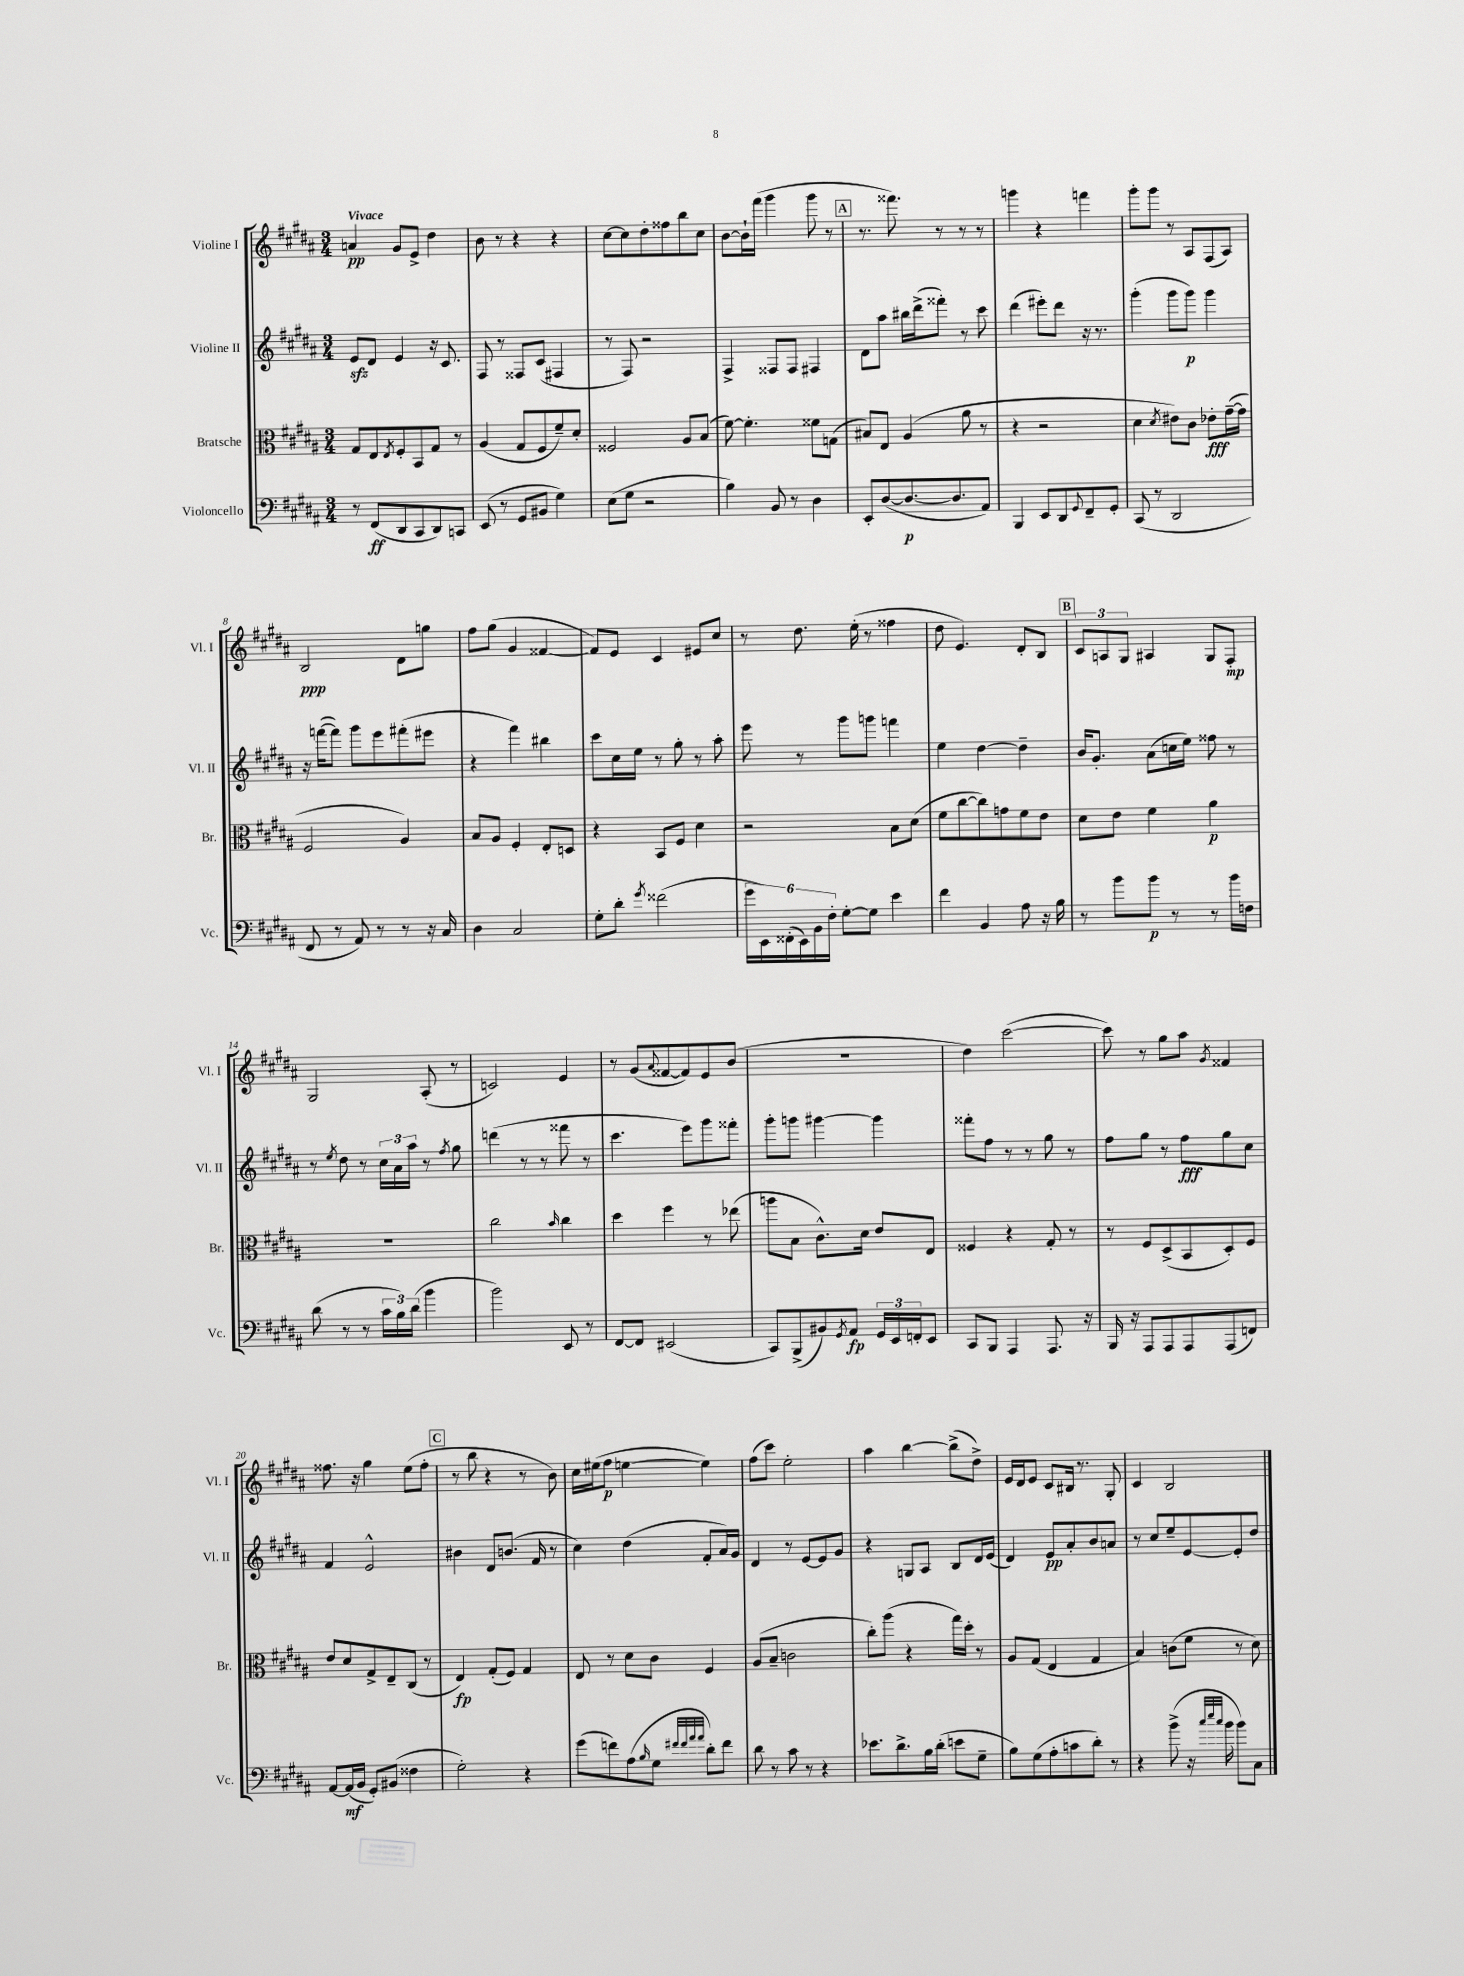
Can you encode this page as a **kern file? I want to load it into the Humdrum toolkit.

**kern	**kern	**kern	**kern
*staff4	*staff3	*staff2	*staff1
*clefF4	*clefC3	*clefG2	*clefG2
*k[f#c#g#d#a#]	*k[f#c#g#d#a#]	*k[f#c#g#d#a#]	*k[f#c#g#d#a#]
*M3/4	*M3/4	*M3/4	*M3/4
8r	8G#	8e	4a
(8FF#	8E	8d#	.
.	8qE	.	.
8DD#	8F#'	4e	8g#
8CC#	8BB	.	8e^
8DD#)	8G#	16r	4dd#
.	.	8.c#	.
8CC	8r	.	.
=	=	=	=
(8EE	(4A#	8F#	8b
8r	.	8r	8r
8GG#	8G#	8F##	4r
8BB#	8F#	(8c#	.
4G#)	8f#~)	4F#	4r
.	8d#'	.	.
=	=	=	=
(8E	2F##	8r	[8cc#
8G#	.	8F#)	8cc#]
2r	.	2r	8dd#'
.	.	.	8ff##
.	8A#	.	8bb
.	(8B	.	8cc#
=	=	=	=
4B)	[8f#)	4F#^	[8b
.	4.f#']	.	16b`]
.	.	.	(16fff#
8BB	.	8F##	4ggg#
8r	.	8F##	.
4D#	8f##	4F#	8ggg#
.	(8G	.	8r
=	=	=	=
8EE'	8B#)	8d#	8.r
([8D#	8E	8aa#	.
.	.	.	8.fff##)
8.D#_	(4A#	16bb#	.
.	.	(16ddd#^	.
.	.	8fff##')	8r
8.D#]	.	.	.
.	8a#	8r	8r
8AA#)	8r	8ccc#	8r
=	=	=	=
4BBB	4r	(4ddd#	4ggg
8EE	2r	8eee#')	4r
8DD#	.	8ddd#	.
8qqGG#	.	.	.
8FF#~	.	16r	4fff
.	.	8.r	.
8GG#'	.	.	.
=	=	=	=
(8CC#	4d#	(4ggg#'	8ggg#'
8r	.	.	8ggg#
.	8qd#	.	.
2DD#	8e#)	8ggg#	8r
.	8c#	8ggg#)	8A#
.	8e-'	4ggg#	(8F#
.	([16g#~	.	8A#)
.	16g#]	.	.
=	=	=	=
8FF#	2F#	16r	2B
.	.	([16fff	.
8r	.	8fff])	.
8AA#)	.	8ggg#	.
8r	.	8eee	.
8r	4A#)	(8fff#'	8d#
16r	.	8eee#	8gg
16C#	.	.	.
=	=	=	=
4D#	8B	4r	8ff#
.	8A#	.	(8gg#
2C#	4F#'	4fff#)	4g#
.	8E'	4bb#	[4f##
.	8D	.	.
=	=	=	=
8G#'	4r	8ccc#	8f##])
8d#'	.	16cc#	8e
.	.	16ee	.
8qg#	.	.	.
(2f##	8BB	8r	4c#
.	8F#	8gg#'	.
.	4d#	8r	8e#
.	.	8aa#'	8cc#
=	=	=	=
24g#	2r	8eee	8r
24EE)	.	.	.
(24FF##'	.	.	.
24EE)	.	8r	8.dd#
24BB	.	.	.
24F#'	.	.	.
[8G#'	.	8ggg#	.
.	.	.	(16ee'
8G#]	.	8ggg	8r
4e	8B	4fff	4ff##
.	(8d#	.	.
=	=	=	=
4f#	8f#	4ee	8dd#
.	[8cc#	.	4.e)
4BB	8cc#])	[4dd#	.
.	8g	.	.
8A#	8f#	4dd#~]	8d#'
16r	8e	.	8B
16B	.	.	.
=	=	=	=
8r	8d#	16b	12c#
.	.	8.g#'	.
.	.	.	12A
8b	8e	.	.
.	.	.	12G#
8b	4f#	(8a#	4A#
8r	.	16cc	.
.	.	16ee)	.
8r	4a#	8ff##	8G#
16b	.	8r	8F#'
16F	.	.	.
=	=	=	=
(8d#	2.r	8r	2G#
.	.	8qee	.
8r	.	8dd#	.
8r	.	8r	.
24c#	.	24cc#	.
24B)	.	24a#	.
(24d#	.	24aa#	.
4b	.	8r	(8A#'
.	.	8qff#	.
.	.	8gg#	8r
=	=	=	=
2b)	2cc#	(4ddd	2c)
.	.	8r	.
.	.	8r	.
.	16qqb	.	.
8EE	4cc#	8fff##	4e
8r	.	8r	.
=	=	=	=
[8FF#	4dd#	4.ccc#	8r
8FF#]	.	.	(8g#
.	.	.	8qqa#
(2EE#	4ff#	.	[8f##
.	.	8eee)	8f##])
.	8r	8ggg#	8e
.	(8ee-	8fff##'	(8b
=	=	=	=
8CC#)	8aa	8ggg#'	2.r
(8BBB^	8B	8ggg	.
8BB#)	8.c#^^)	[4ggg#	.
8qGG#	.	.	.
8AA#	.	.	.
.	16d#	.	.
24GG#	8e	4ggg#]	.
24EE	.	.	.
24FF'	.	.	.
8EE	8E	.	.
=	=	=	=
8CC#	4F##	8fff##'	4dd#)
8BBB	.	8ff#	.
4AAA#	4r	8r	([2ccc#
.	.	8r	.
8.AAA#	8G#'	8gg#	.
.	8r	8r	.
16r	.	.	.
=	=	=	=
16BBB	8r	8ff#	8ccc#])
16r	.	.	.
8AAA#	8F#	8gg#	8r
8AAA#	(8D#^	8r	8gg#
8AAA#	8BB	8ff#	8aa#
.	.	.	8qg#
(8AAA#	8D#')	8gg#	4f##
8FF)	8F#	8cc#	.
=	=	=	=
[8AA#	8e	4f#	8.ff##
(16AA#]	8d#	.	.
16BB	.	.	16r
8GG#')	8G#^	2e^^	4gg#
(8BB#	8E~	.	.
4F##	(8C#	.	(8ee
.	8r	.	8ff##'
=	=	=	=
2G#')	4E)	4b#	8r
.	.	.	8bb
.	(8G#'	8d#	4r
.	8F#)	(8.b	.
4r	4G#	.	8r
.	.	16f#	.
.	.	8r	8b)
=	=	=	=
(8g#	8E	4cc#)	16cc#
.	.	.	(16ee#
8f)	8r	.	8ff#
(8A#	8d#	(4dd#	[4ee
16qqB	.	.	.
8G#	8c#	.	.
32qqf#	.	.	.
32qqf#	.	.	.
32qqa#	.	.	.
32qqa#	.	.	.
8d#')	4F#	8f#'	4ee])
8f#	.	16a#)	.
.	.	16g#	.
=	=	=	=
8d#	(8A#	4d#	(8ff#
8r	8B~	.	8ccc#)
8c#	2c	8r	2ee'
8r	.	[8e	.
4r	.	8e]	.
.	.	8g#	.
=	=	=	=
8.e-	8cc#')	4r	4aa#
.	(8aa#	.	.
8.d#^	.	.	.
.	4r	8G	[4bb
16B	.	8A#	.
(16d#'	.	.	.
8e	16gg#)	8B	(8bb^]
.	16dd#'	.	.
8G#~	8r	16d#	8dd#^)
.	.	(16e	.
=	=	=	=
8B)	8A#	4d#)	16e
.	.	.	16d#
(8G#	(8G#	.	8e
8A#'	4E	8e	8c#
8c	.	8a#'	16B#
.	.	.	8.r
8d#')	4G#	8b	.
8r	.	8a	8G#'
=	=	=	=
4r	4B)	8r	4c#
.	.	8cc#	.
(8b^	(8c	8ee~	2B
16r	8f#	[8e	.
32qqcc#	.	.	.
32qqee	.	.	.
32qqcc#	.	.	.
16b	.	.	.
8b)	8r	8e']	.
8C#	8d#)	8dd#	.
==	==	==	==
*-	*-	*-	*-
